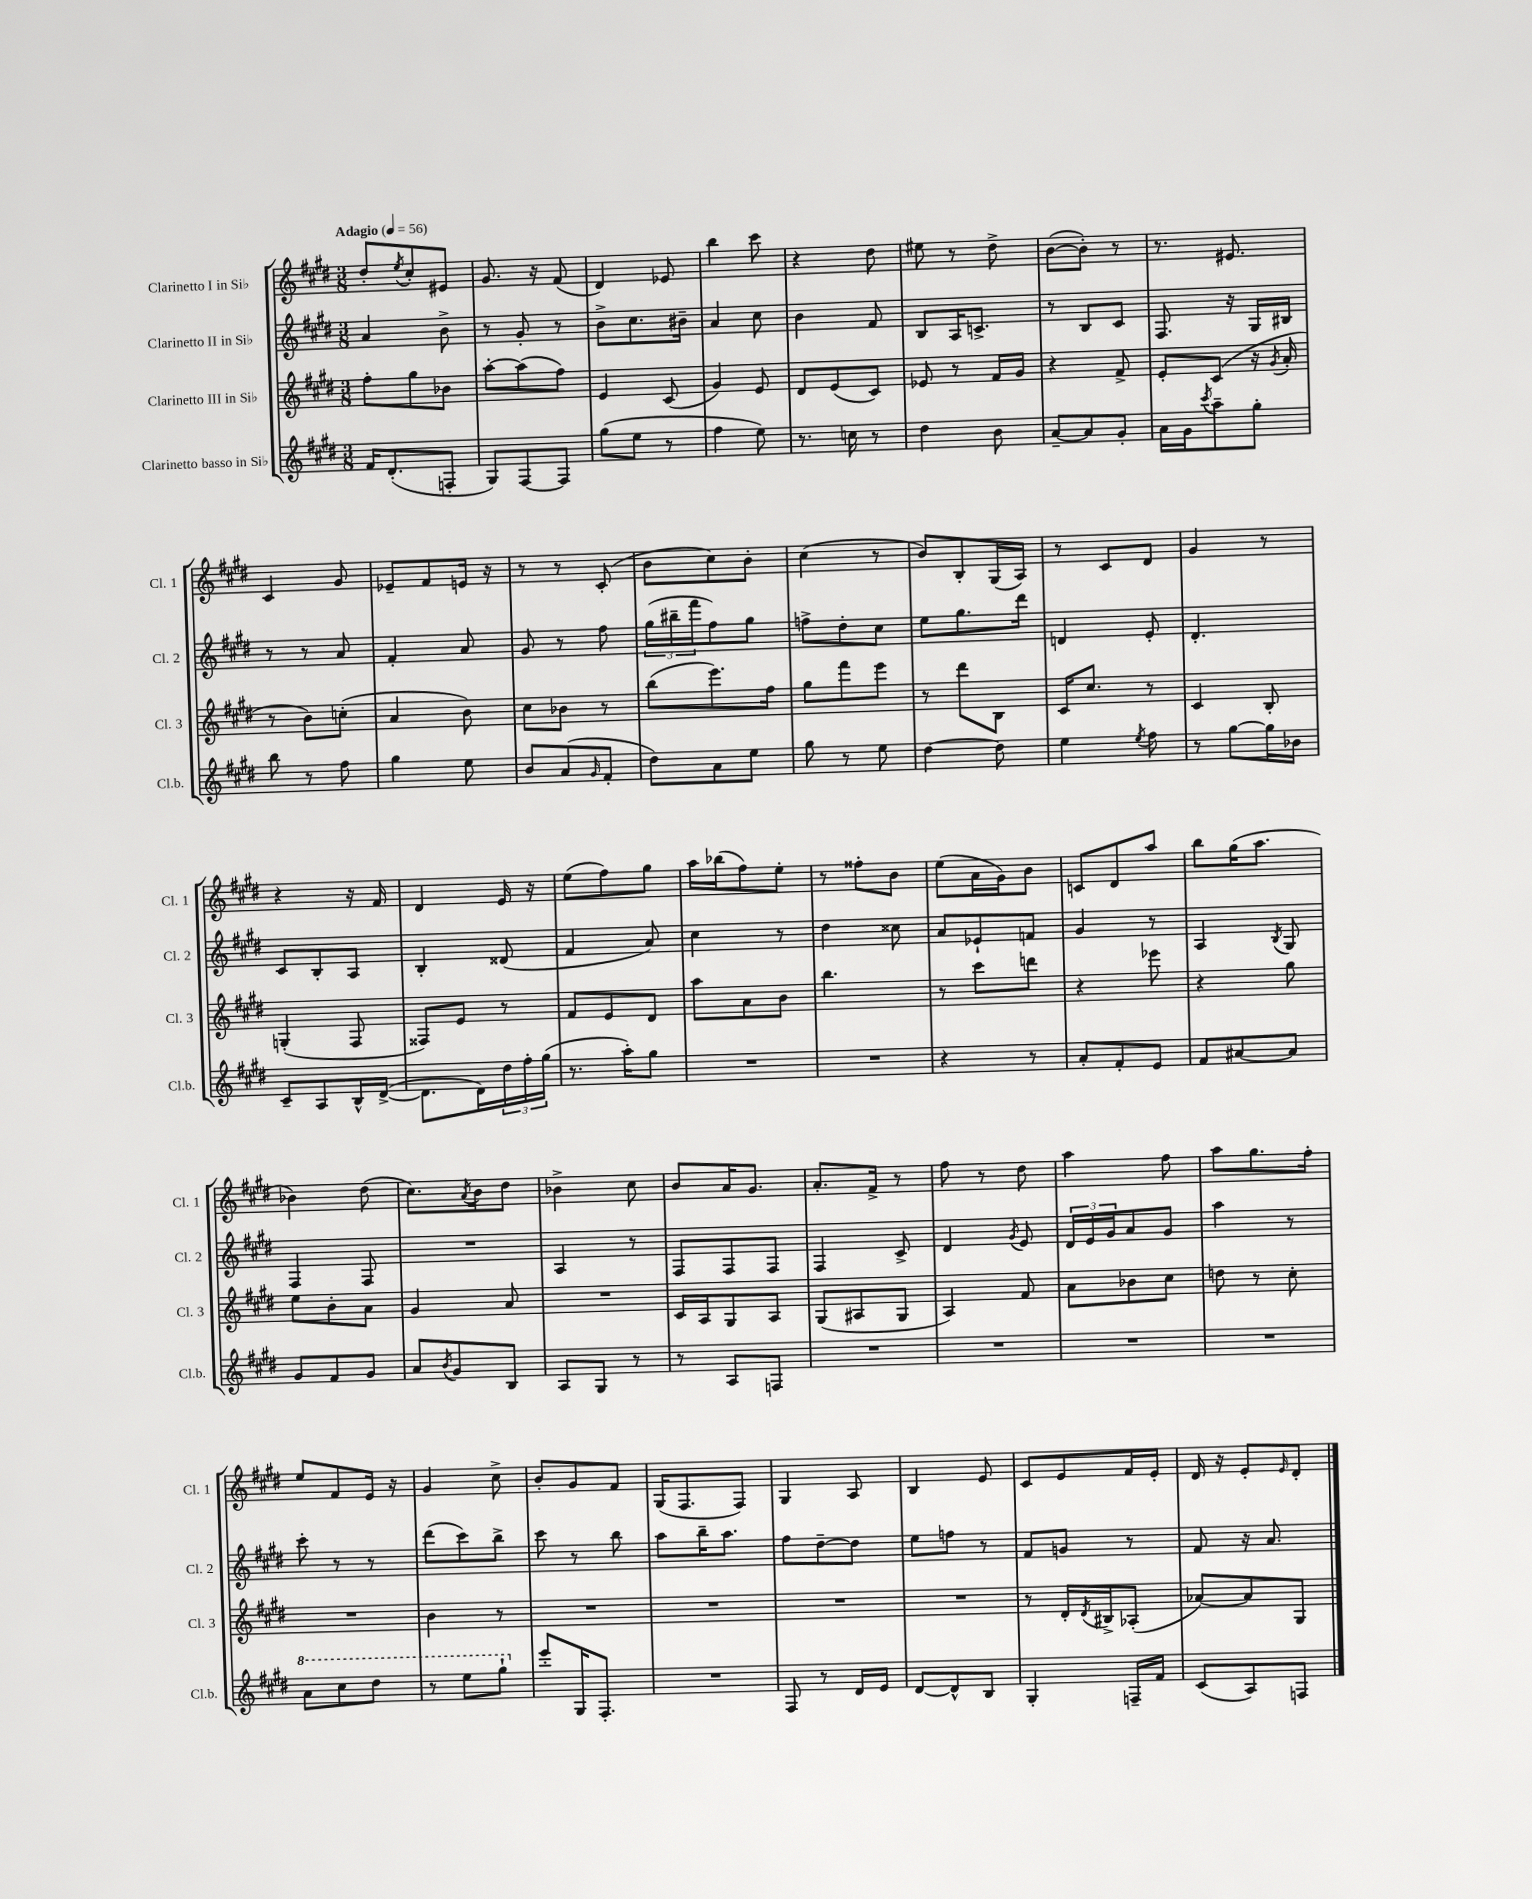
<<
\new StaffGroup <<
\new Staff = "s0" \with { instrumentName = "Clarinetto I in Sib" shortInstrumentName = "Cl. 1" } {
    \clef treble \key e \major \numericTimeSignature \time 3/8 \tempo "Adagio" 4 = 56
    dis''8-. \acciaccatura { e''8 } cis''8-. eis'8 |
    gis'8. r16 fis'8( |
    dis'4) ees'8 |
    b''4 cis'''8 |
    r4 dis''8 |
    eis''8 r8 dis''8-> |
    b'8~( b'8-.) r8 |
    r8. eis'8. |
    cis'4 gis'8 |
    ees'8-- fis'8 e'16 r16 |
    r8 r8 cis'8-.( |
    b'8 cis''8) b'8-. |
    cis''4( r8 |
    b'8) b8-. gis16( a16) |
    r8 cis'8 dis'8 |
    gis'4 r8 |
    r4 r16 fis'16 |
    dis'4 e'16 r16 |
    e''8( fis''8) gis''8 |
    a''16 bes''16( fis''8) e''8-. |
    r8 fisis''8-. b'8 |
    e''8( a'16 gis'16) b'8 |
    c'8 dis'8 a''8 |
    b''8 gis''16( a''8. |
    bes'4) dis''8( |
    cis''8.) \acciaccatura { a'8 } b'16 dis''8 |
    bes'4-> cis''8 |
    b'8 a'16 gis'8. |
    a'8.-. fis'16-> r8 |
    fis''8 r8 dis''8 |
    a''4 fis''8 |
    a''8 gis''8. fis''16-. |
    e''8 fis'8 e'16 r16 |
    gis'4 cis''8-> |
    b'8-. gis'8 fis'8 |
    gis16( fis8. fis8) |
    gis4 a8 |
    b4 e'8 |
    cis'8 e'8 fis'16 e'16-. |
    dis'16 r16 e'8-. \grace { e'16 } dis'8-. \bar "|." |
}
\new Staff = "s1" \with { instrumentName = "Clarinetto II in Sib" shortInstrumentName = "Cl. 2" } {
    \clef treble \key e \major \numericTimeSignature \time 3/8
    a'4 b'8-> |
    r8 gis'8-. r8 |
    b'8-> cis''8. bis'16-- |
    a'4 cis''8 |
    b'4 fis'8 |
    b8 a16 c'8.-> |
    r8 b8 cis'8 |
    fis8. r16 gis16 bis16 |
    r8 r8 a'8 |
    fis'4-. a'8 |
    gis'8 r8 fis''8 |
    \tuplet 3/2 { gis''16( bis''16-- fis'''16 } fis''8) gis''8 |
    f''8-> dis''8-. cis''8 |
    e''8 gis''8. dis'''16 |
    d'4 e'8-. |
    dis'4.-. |
    cis'8 b8-. a8 |
    b4-. disis'8( |
    fis'4 a'8) |
    cis''4 r8 |
    dis''4 cisis''8 |
    a'8 ees'8-! f'8 |
    gis'4 r8 |
    a4 \acciaccatura { b8 } gis8 |
    fis4 fis8 |
    R4. |
    a4 r8 |
    fis8 fis8 fis8 |
    fis4 cis'8-> |
    dis'4 \acciaccatura { gis'8 } e'8 |
    \tuplet 3/2 { dis'16 e'16 gis'16 } a'8 gis'8 |
    a''4 r8 |
    cis'''8-. r8 r8 |
    dis'''8( cis'''8) b''8-> |
    cis'''8 r8 b''8 |
    a''8 b''16-- a''8. |
    fis''8 dis''8~-- dis''8 |
    e''8 f''8 r8 |
    fis'8 g'8 r8 |
    fis'8 r16 a'8. \bar "|." |
}
\new Staff = "s2" \with { instrumentName = "Clarinetto III in Sib" shortInstrumentName = "Cl. 3" } {
    \clef treble \key e \major \numericTimeSignature \time 3/8
    fis''8-. gis''8 bes'8 |
    a''8~-. a''8( fis''8) |
    e'4 cis'8( |
    gis'4) e'8 |
    dis'8 e'8( cis'8) |
    ees'8 r8 fis'16 gis'16 |
    r4 fis'8-> |
    e'8-. cis'8( r16 \acciaccatura { gis'8 } a'16-. |
    r8 b'8) c''8-.( |
    a'4 b'8) |
    cis''8 bes'8 r8 |
    b''8( e'''8.) fis''16 |
    gis''8 fis'''8 e'''8 |
    r8 dis'''8 b8 |
    cis'16 cis''8. r8 |
    cis'4 b8-. |
    g4-.( fis8 |
    fisis8) e'8 r8 |
    fis'8 e'8 dis'8 |
    a''8 a'8 b'8 |
    b''4. |
    r8 cis'''8 d'''8 |
    r4 ees'''8 |
    r4 gis''8 |
    e''8 b'8-. a'8 |
    gis'4 a'8 |
    R4. |
    cis'16 a16 gis8 a8 |
    gis8( ais8 gis8 |
    a4) fis'8 |
    a'8 bes'8 cis''8 |
    d''8 r8 cis''8-. |
    R4. |
    b'4 r8 |
    R4. |
    R4. |
    R4. |
    R4. |
    r8 dis'16-. \acciaccatura { dis'8 } bis16-> aes8-.( |
    aes'8~) aes'8 gis8 \bar "|." |
}
\new Staff = "s3" \with { instrumentName = "Clarinetto basso in Sib" shortInstrumentName = "Cl.b." } {
    \clef treble \key e \major \numericTimeSignature \time 3/8
    fis'16 dis'8.-.( f8-. |
    gis8) fis8~ fis8 |
    gis''8( e''8 r8 |
    fis''4 e''8) |
    r8. c''16 r8 |
    dis''4 b'8 |
    a'8~-- a'8 gis'8-. |
    a'16 gis'16 \acciaccatura { cis'''8 } a''8-- gis''8-. |
    b''8 r8 fis''8 |
    gis''4 e''8 |
    b'8 a'8( \grace { gis'16 } fis'8-. |
    dis''8) a'8 e''8 |
    gis''8 r8 e''8 |
    dis''4~ dis''8 |
    e''4 \acciaccatura { e''8 } fis''8 |
    r8 gis''8~ gis''16 bes'16 |
    cis'8-- a8 b16-^ dis'16~->( |
    dis'8. dis'16) \tuplet 3/2 { dis''16 fis''16-. gis''16( } |
    r8. a''16-.) gis''8 |
    R4. |
    R4. |
    r4 r8 |
    a'8-. fis'8-. e'8 |
    fis'8 ais'8~ ais'8 |
    gis'8 fis'8 gis'8 |
    a'8 \acciaccatura { b'8 } gis'8 b8 |
    a8 gis8 r8 |
    r8 a8 f8 |
    R4. |
    R4. |
    R4. |
    R4. |
    \ottava #1 a''8 cis'''8 dis'''8 |
    r8 e'''8 gis'''8-! \ottava #0 |
    e'''8-. gis16 fis8.-. |
    R4. |
    fis8 r8 dis'16 e'16 |
    dis'8~ dis'8-^ b8 |
    gis4-. f16-- fis'16 |
    cis'8( a8) f8 \bar "|." |
}
>>
>>
\layout { \context { \Score \remove "Bar_number_engraver" } }
